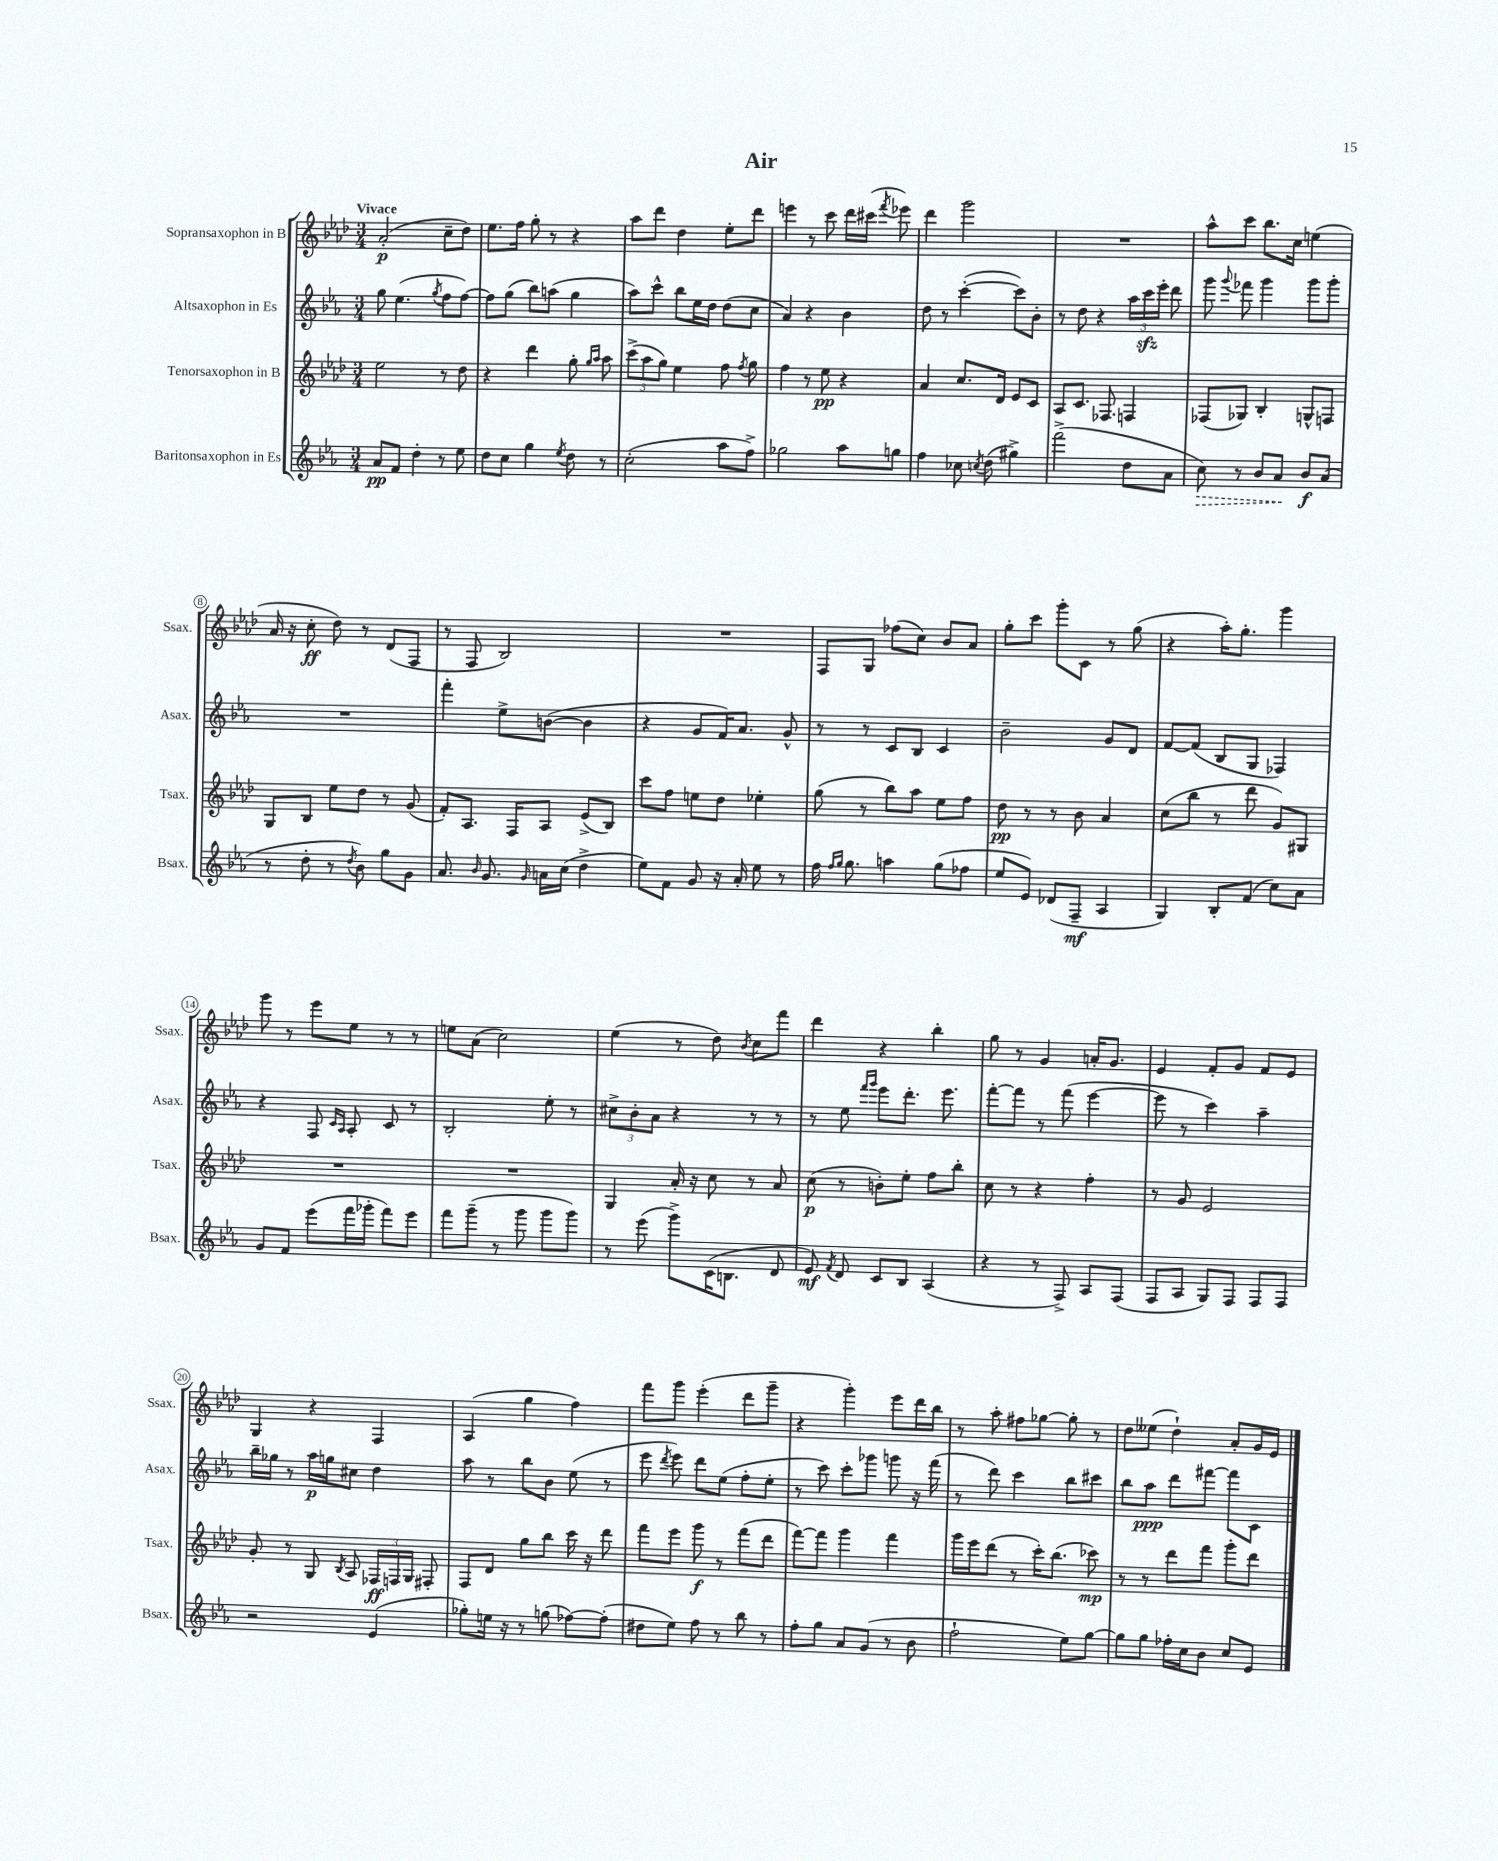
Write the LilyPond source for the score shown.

\header { title = "Air" }
<<
\new StaffGroup <<
\new Staff = "s0" \with { instrumentName = "Sopransaxophon in B" shortInstrumentName = "Ssax." } {
    \clef treble \key aes \major \numericTimeSignature \time 3/4 \tempo "Vivace"
    \autoBeamOff aes'2-.\p( c''8[-- des''8]) |
    ees''8.[ f''16] g''8-. r8 r4 |
    aes''8[ des'''8] des''4 ees''8[-. des'''8] |
    e'''4 r8 c'''8 des'''16[ cis'''16]( \acciaccatura { f'''8 } ees'''8) |
    des'''4 g'''2 |
    R2. |
    aes''8[-^ c'''8] bes''8.[ c''16] e''4( |
    aes'16 r16 c''8-.\ff des''8) r8 des'8[( f8] |
    r8 f8 bes2) |
    R2. |
    f8[ g8] fes''8[( c''8]) bes'8[ aes'8] |
    g''8[-. c'''8] g'''8[-. c'8] r8 g''8( |
    r4 aes''16[-.) g''8.]-. g'''4 |
    g'''8 r8 ees'''8[ ees''8] r8 r8 |
    e''8[ aes'8]( c''2) |
    ees''4( r8 des''8) \acciaccatura { bes'8 } c''8[ f'''8] |
    des'''4 r4 bes''4-. |
    g''8 r8 g'4 a'16[-. g'8.] |
    ees'4 f'8[-. g'8] f'8[ ees'8] |
    g4 r4 f4 |
    aes4( g''4 f''4) |
    f'''8[ g'''8] ees'''4-.( des'''8[ g'''8]-- |
    r4 g'''4-.) ees'''8[ des'''16 bes''16] |
    r8 aes''8-. fis''8[ ges''8]~ ges''8-. r8 |
    des''8[ eeses''8]( des''4-!) aes'8[-. g'16 ees'16] \bar "|." |
}
\new Staff = "s1" \with { instrumentName = "Altsaxophon in Es" shortInstrumentName = "Asax." } {
    \clef treble \key ees \major \numericTimeSignature \time 3/4
    \autoBeamOff g''8 ees''4.( \acciaccatura { g''8 } f''8[ f''8]~) |
    f''8[ g''8]( bes''8[) a''8]( g''4 |
    aes''8[) c'''8]-^ bes''8[ ees''16 d''16] d''8[( c''8] |
    aes'4) r4 bes'4 |
    d''8 r8 c'''4~-.( c'''8[) bes'8]-. |
    r8 d''8 r4 \tuplet 3/2 { aes''16[ c'''16\sfz ees'''16]-. } d'''8 |
    g'''8 \appoggiatura { g'''8 } fes'''8 g'''4 g'''8[ g'''8]-. |
    R2. |
    f'''4-. ees''8[-> b'8]~( b'4 |
    r4 g'8[ f'16) aes'8.] g'8-^ |
    r8 r8 c'8[ bes8] c'4 |
    bes'2-- g'8[ d'8] |
    f'8[~ f'8]( bes8[ g8] fes4) |
    r4 f8 \grace { c'16[ aes16] } aes8-. c'8 r8 |
    bes2-. ees''8-. r8 |
    \tuplet 3/2 { cis''8[-> bes'8-. aes'8] } r4 r8 r8 |
    r8 ees''8 \grace { f'''16[ g'''16] } ees'''8[ d'''8.]-. ees'''8. |
    f'''8[~-. f'''8] r8 f'''8( ees'''4~ |
    ees'''8 r8 c'''4) aes''4-- |
    bes''16[-- ges''16] r8 aes''16[\p g''16 cis''8] d''4 |
    aes''8 r8 bes''8[ bes'8] ees''8( r8 |
    ees'''8 \acciaccatura { d'''8 } ees'''8) d'''8[ ees''8]( f''8[-. ees''8]-. |
    r8 c'''8) c'''8[-. ges'''8] g'''8 r16 f'''16( |
    r8 d'''8) c'''4 bes''8[ cis'''8] |
    bes''8[ aes''8]\ppp d'''8[ fis'''8]~ fis'''8[ c'8] \bar "|." |
}
\new Staff = "s2" \with { instrumentName = "Tenorsaxophon in B" shortInstrumentName = "Tsax." } {
    \clef treble \key aes \major \numericTimeSignature \time 3/4
    \autoBeamOff ees''2 r8 des''8 |
    r4 des'''4 g''8-. \grace { g''16[ aes''16] } aes''8 |
    \tuplet 3/2 { c'''8[->( aes''8 g''8]) } ees''4 f''8 \acciaccatura { f''8 } g''8 |
    f''4 r8 ees''8\pp r4 |
    aes'4 c''8.[ des'16] ees'8[ c'8] |
    aes8[ c'8.] fes8. f4 |
    fes8[( ges8]) bes4-. g8[-^ f8] |
    g8[ bes8] ees''8[ des''8] r8 g'8( |
    f'8[-.) aes8.] f16[ aes8] ees'8[->( bes8]) |
    c'''8[ f''8] e''8[ des''8] ees''4-. |
    g''8( r8 bes''8[) aes''8] ees''8[ f''8] |
    des''8\pp r8 r8 bes'8 aes'4 |
    c''8[( bes''8] r8 des'''8 g'8[) gis8] |
    R2. |
    R2. |
    g4 aes'16-. r16 c''8 r8 aes'8 |
    c''8\p( r8 b'8[-.) ees''8]-. f''8[ bes''8]-. |
    c''8 r8 r4 f''4-. |
    r8 g'8 ees'2 |
    g'8-. r8 g8 \acciaccatura { bes8 } aes8 \tuplet 3/2 { fes16[\ff f16 g16] } fis8-. |
    f8[ des'8] g''8[ bes''8] c'''16 r16 des'''8 |
    f'''8[ ees'''8] g'''8\f r8 f'''8[( des'''8] |
    f'''8[~) f'''8] g'''4 f'''4 |
    g'''16[ ees'''16 des'''8]( r8 c'''16[-.) bes''8.]( ces'''8\mp) |
    r8 r8 des'''8[ f'''8] g'''8[-. des'''8] \bar "|." |
}
\new Staff = "s3" \with { instrumentName = "Baritonsaxophon in Es" shortInstrumentName = "Bsax." } {
    \clef treble \key ees \major \numericTimeSignature \time 3/4
    \autoBeamOff aes'8[\pp f'8] d''4-. r8 ees''8 |
    d''8[ c''8] g''4 \acciaccatura { ees''8 } d''8 r8 |
    c''2-.( aes''8[ f''8]->) |
    ges''2 aes''8[ g''8] |
    f''4 ces''8 \acciaccatura { c''8 } d''8( gis''4->) |
    f'''2->( d''8[ aes'8] |
    \once \override Hairpin.style = #'dashed-line c''8\>) r8 bes'8[ aes'8]\! bes'8[\f aes'8]( |
    r8 d''8-. r8 \acciaccatura { d''8 } bes'8) g''8[ g'8] |
    aes'8. \grace { bes'16 } g'8. \grace { g'16 } a'16[ c''16]( d''4-> |
    ees''8[) f'8] g'8 r16 aes'16-. ees''8 r8 |
    f''16 \grace { f''16[ g''16] } g''8. a''4 g''8[( fes''8] |
    ees''8[ ees'8]) des'8[( f8]--\mf aes4 |
    g4) bes8[-. f'8]( c''8[) aes'8] |
    g'8[ f'8] ees'''8[( f'''16 ges'''16]-. f'''8[) ees'''8] |
    f'''8[ g'''8]--( r8 g'''8 g'''8[ g'''8]) |
    r8 ees'''8( g'''8[->) c'16( b8.] d'8 |
    ees'8\mf) \acciaccatura { f'8 } d'8 c'8[ bes8] aes4( |
    r4 r8 f8->) aes8[ f8]( |
    f8[ aes8] g8[) f8] f8[ f8] |
    r2 ees'4( |
    ges''8[-.) e''16] r16 r8 g''8( fes''8[~) fes''8]-.( |
    dis''8[ ees''8]) f''8 r8 bes''8 r8 |
    f''8[-. g''8] aes'8[ g'8]( r8 bes'8 |
    f''2-! ees''8[) g''8]~ |
    g''8[ g''8] fes''16[-. c''16 bes'8] c''8[ ees'8] \bar "|." |
}
>>
>>
\layout { \context { \Score \override BarNumber.stencil = #(make-stencil-circler 0.1 0.3 ly:text-interface::print) } }
